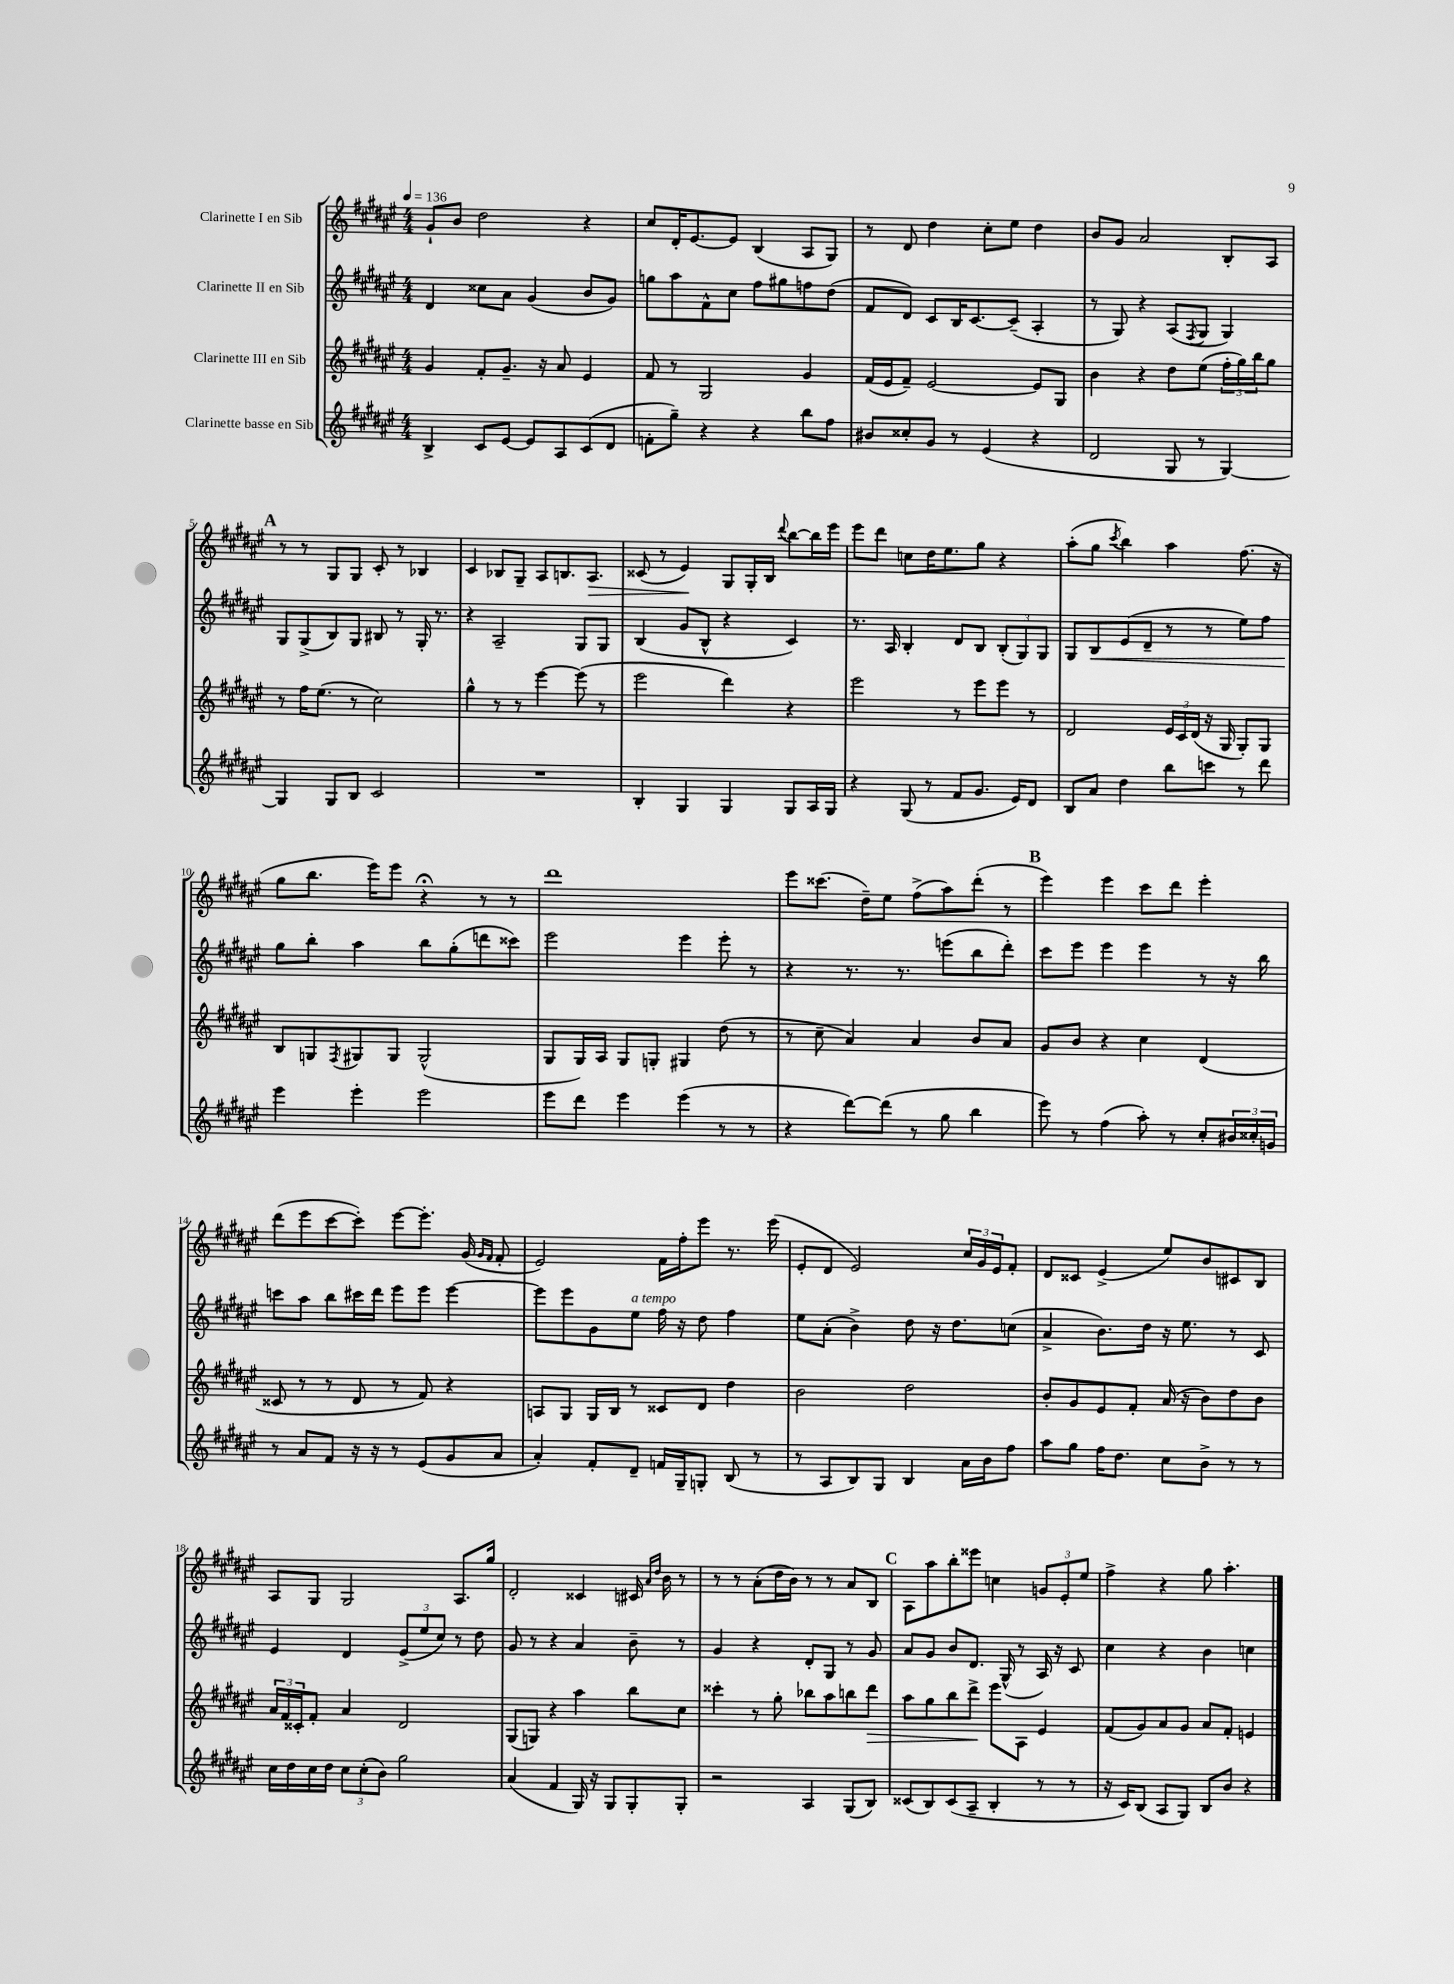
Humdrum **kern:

**kern	**kern	**kern	**kern
*staff4	*staff3	*staff2	*staff1
*clefG2	*clefG2	*clefG2	*clefG2
*k[f#c#g#d#a#e#]	*k[f#c#g#d#a#e#]	*k[f#c#g#d#a#e#]	*k[f#c#g#d#a#e#]
*M4/4	*M4/4	*M4/4	*M4/4
*MM136	*MM136	*MM136	*MM136
4B^	4g#	4d#	8g#`
.	.	.	8b
8c#	8f#'	8cc##	2dd#
[8e#	8.g#~	8a#	.
8e#]	.	(4g#	.
.	16r	.	.
8A#	8a#	.	.
(8c#	4e#	8b	4r
8d#	.	8g#)	.
=	=	=	=
8f'	8f#	8gg	8cc#
8gg#~)	8r	8aa#	16d#'
.	.	.	[8.e#
4r	2G#	8f#^^	.
.	.	8cc#	8e#]
4r	.	8ff#	(4B
.	.	8gg#	.
8bb	4g#	8ff	8A#
8ff#	.	(8dd#	8G#)
=	=	=	=
8b#	(16f#	8f#	8r
.	16e#	.	.
8cc##'	8f#~)	8d#)	8d#
8g#	[2e#	8c#	4dd#
8r	.	16B	.
.	.	[8.c#	.
(4e#	.	.	8cc#'
.	.	(8c#~]	8ee#
4r	8e#]	4A#'	4dd#
.	8G#	.	.
=	=	=	=
2d#	4b	8r	8b
.	.	8G#)	8g#
.	4r	4r	2a#
8G#	8dd#	(8A#	.
.	.	8qF#	.
8r	(8ee#	8G#	.
[4G#)	24ff#'	4G#)	8B'
.	24gg#)	.	.
.	24bb	.	.
.	8gg#	.	8A#
=	=	=	=
4G#]	8r	8G#	8r
.	16ff#	(8G#^	8r
.	(8.ee#	.	.
8G#	.	8B)	8G#
8B	8r	8G#	8G#
2c#	2cc#)	8B#	8c#'
.	.	8r	8r
.	.	16G#'	4B-
.	.	8.r	.
=	=	=	=
1r	4gg#^^	4r	4c#
.	8r	2A#~	8B-
.	8r	.	8G#~
.	[4eee#	.	8A#
.	.	.	8.B
.	(8eee#]	8G#	.
.	.	.	8.A#
.	8r	8G#	.
=	=	=	=
4B'	2eee#	(4B	(8c##
.	.	.	8r
4G#	.	8g#	4e#)
.	.	8B^^	.
4G#	4ddd#)	4r	8G#
.	.	.	16G#'
.	.	.	16B
.	.	.	8qqddd#
8G#	4r	4c#)	[8bb
16A#	.	.	16bb]
16G#	.	.	16eee#
=	=	=	=
4r	2eee#	8.r	8eee#
.	.	.	8ddd#
.	.	16A#	.
(8G#	.	4B'	8cc
8r	.	.	16dd#
.	.	.	8.ee#
8f#	8r	8d#	.
8.g#	8eee#	8B	8gg#
.	8eee#	(12B'	4r
16e#)	.	.	.
.	.	12G#)	.
8d#	8r	.	.
.	.	12G#	.
=	=	=	=
8B	2d#	8G#	(8aa#'
8a#	.	8B	8gg#
.	.	.	8qccc#
4dd#	.	(8e#	4bb)
.	.	8d#~	.
8bb	24e#	8r	4aa#
.	24c#	.	.
.	(24d#	.	.
8ccc	16r	8r	.
.	16G#	.	.
8r	8G#')	8ee#)	(8.ff#
8ddd#	8G#	8ff#	.
.	.	.	16r
=	=	=	=
4eee#	8B	8gg#	8gg#
.	8G	8bb'	8.bb
.	8qF#	.	.
4eee#'	8G#	4aa#	.
.	.	.	16eee#)
.	8G#	.	8eee#
2eee#	(2G#^^	8bb	4r;
.	.	(8gg#'	.
.	.	8ddd	8r
.	.	8ccc##)	8r
=	=	=	=
8eee#	8G#	2eee#	1ddd#
8ddd#	16G#)	.	.
.	16A#	.	.
4eee#	8G#	.	.
.	8G'	.	.
(4eee#	4G#	4eee#	.
8r	(8dd#	8eee#'	.
8r	8r	8r	.
=	=	=	=
4r	8r	4r	8eee#
.	8cc#~	.	(8.ccc##
[8ddd#)	4a#)	8.r	.
.	.	.	16dd#~)
(8ddd#]	.	.	8ee#
.	.	8.r	.
8r	4a#	.	(8ff#^
8gg#	.	(8eee	8aa#)
4bb	8b	8bb	(8ddd#'
.	8a#	8ddd#')	8r
=	=	=	=
8eee#)	8g#	8ccc#	4eee#)
8r	8b	8eee#	.
(4ff#	4r	4eee#	4eee#
8aa#')	4cc#	4eee#	8ccc#
8r	.	.	8ddd#
8cc#'	(4d#	8r	4eee#'
24b#	.	16r	.
24cc##'	.	.	.
.	.	16bb	.
24g	.	.	.
=	=	=	=
8r	8c##	8ccc	(8ddd#
8a#	8r	8aa#	8eee#
8f#	8r	8bb	[8ccc#
16r	8d#	16ccc#	8ccc#'])
16r	.	16ddd#	.
8r	8r	8eee#	[8eee#
(8e#	8f#)	8eee#	8.eee#']
8g#	4r	[4eee#	.
.	.	.	(16g#
.	.	.	16qqg#
.	.	.	16qqf#
8a#	.	.	8f#'
=	=	=	=
4a#')	8A	8eee#]	2e#)
.	8G#	8eee#	.
8f#'	16G#	8g#	.
.	16B	.	.
8d#~	8r	8ee#	.
16f	8c##	16ff#	16f#
16G#~	.	16r	16ff#'
8G'	8d#	8dd#	8eee#
(8B	4dd#	4ff#	8.r
8r	.	.	.
.	.	.	(16eee#
=	=	=	=
8r	2b	8ee#	8e#'
8A#	.	(8a#'	8d#
8B)	.	4b^)	2e#)
8G#	.	.	.
4B	2dd#	8dd#	.
.	.	16r	.
.	.	8.dd#	.
16a#	.	.	24cc#
.	.	.	24g#
16b	.	.	.
.	.	.	24e#
8ff#	.	(8cc	8f#'
=	=	=	=
8aa#	8b'	4a#^	8d#
8gg#	8g#	.	8c##
16ff#	8e#	8.b)	(4e#^
8.dd#	.	.	.
.	8f#'	.	.
.	.	16dd#	.
8cc#	(16a#	16r	8ee#)
.	16r	8.ee#	.
8b^	8b)	.	8b
8r	8dd#	8r	8c#
8r	8b	8c#	8B
=	=	=	=
16cc#	24a#	4e#	8A#
.	24f#	.	.
16dd#	.	.	.
.	24c##'	.	.
16cc#	8f#'	.	8G#
16dd#	.	.	.
12cc#	4a#	4d#	2G#
(12cc#'	.	.	.
12b)	.	.	.
2gg#	2d#	(12e#^	.
.	.	12ee#	.
.	.	12cc#)	.
.	.	8r	8.A#
.	.	8dd#	.
.	.	.	16gg#
=	=	=	=
(4a#	(8G#	8g#	2d#'
.	8G)	8r	.
4f#	4r	4r	.
16G#)	4aa#	4a#	4c##
16r	.	.	.
8G#	.	.	.
8G#'	8bb	8b~	16c#
.	.	.	16qqa#
.	.	.	16qqdd#
.	.	.	16b
8G#'	8cc#	8r	8r
=	=	=	=
2r	4ccc##'	4g#	8r
.	.	.	8r
.	8r	4r	(8a#'
.	8gg#'	.	16dd#
.	.	.	16b)
4A#	8bb-	8d#'	8r
.	8aa#	8G#	8r
(8G#	8bb	8r	8a#
8B)	8ddd#	8g#	8B
=	=	=	=
(8c##	8aa#	8a#	8A#
8B)	8gg#	8g#	8aa#
(8c##	8bb	8b	8bb'
8A#~	8ddd#^	8.d#	8eee##
4B'	8eee#	.	4cc
.	.	(16G#^^	.
.	8A#	8r	.
8r	4e#	16A#)	12g
.	.	16r	.
.	.	.	12e#'
8r	.	8c#	.
.	.	.	12ee#
=	=	=	=
16r	(8f#	4cc#	4ff#^
16c#)	.	.	.
(8B	8g#)	.	.
8A#	8a#	4r	4r
8G#)	8g#	.	.
8B	8a#	4b	8gg#
8b	8f#'	.	4.aa#'
4r	4e	4cc	.
==	==	==	==
*-	*-	*-	*-
